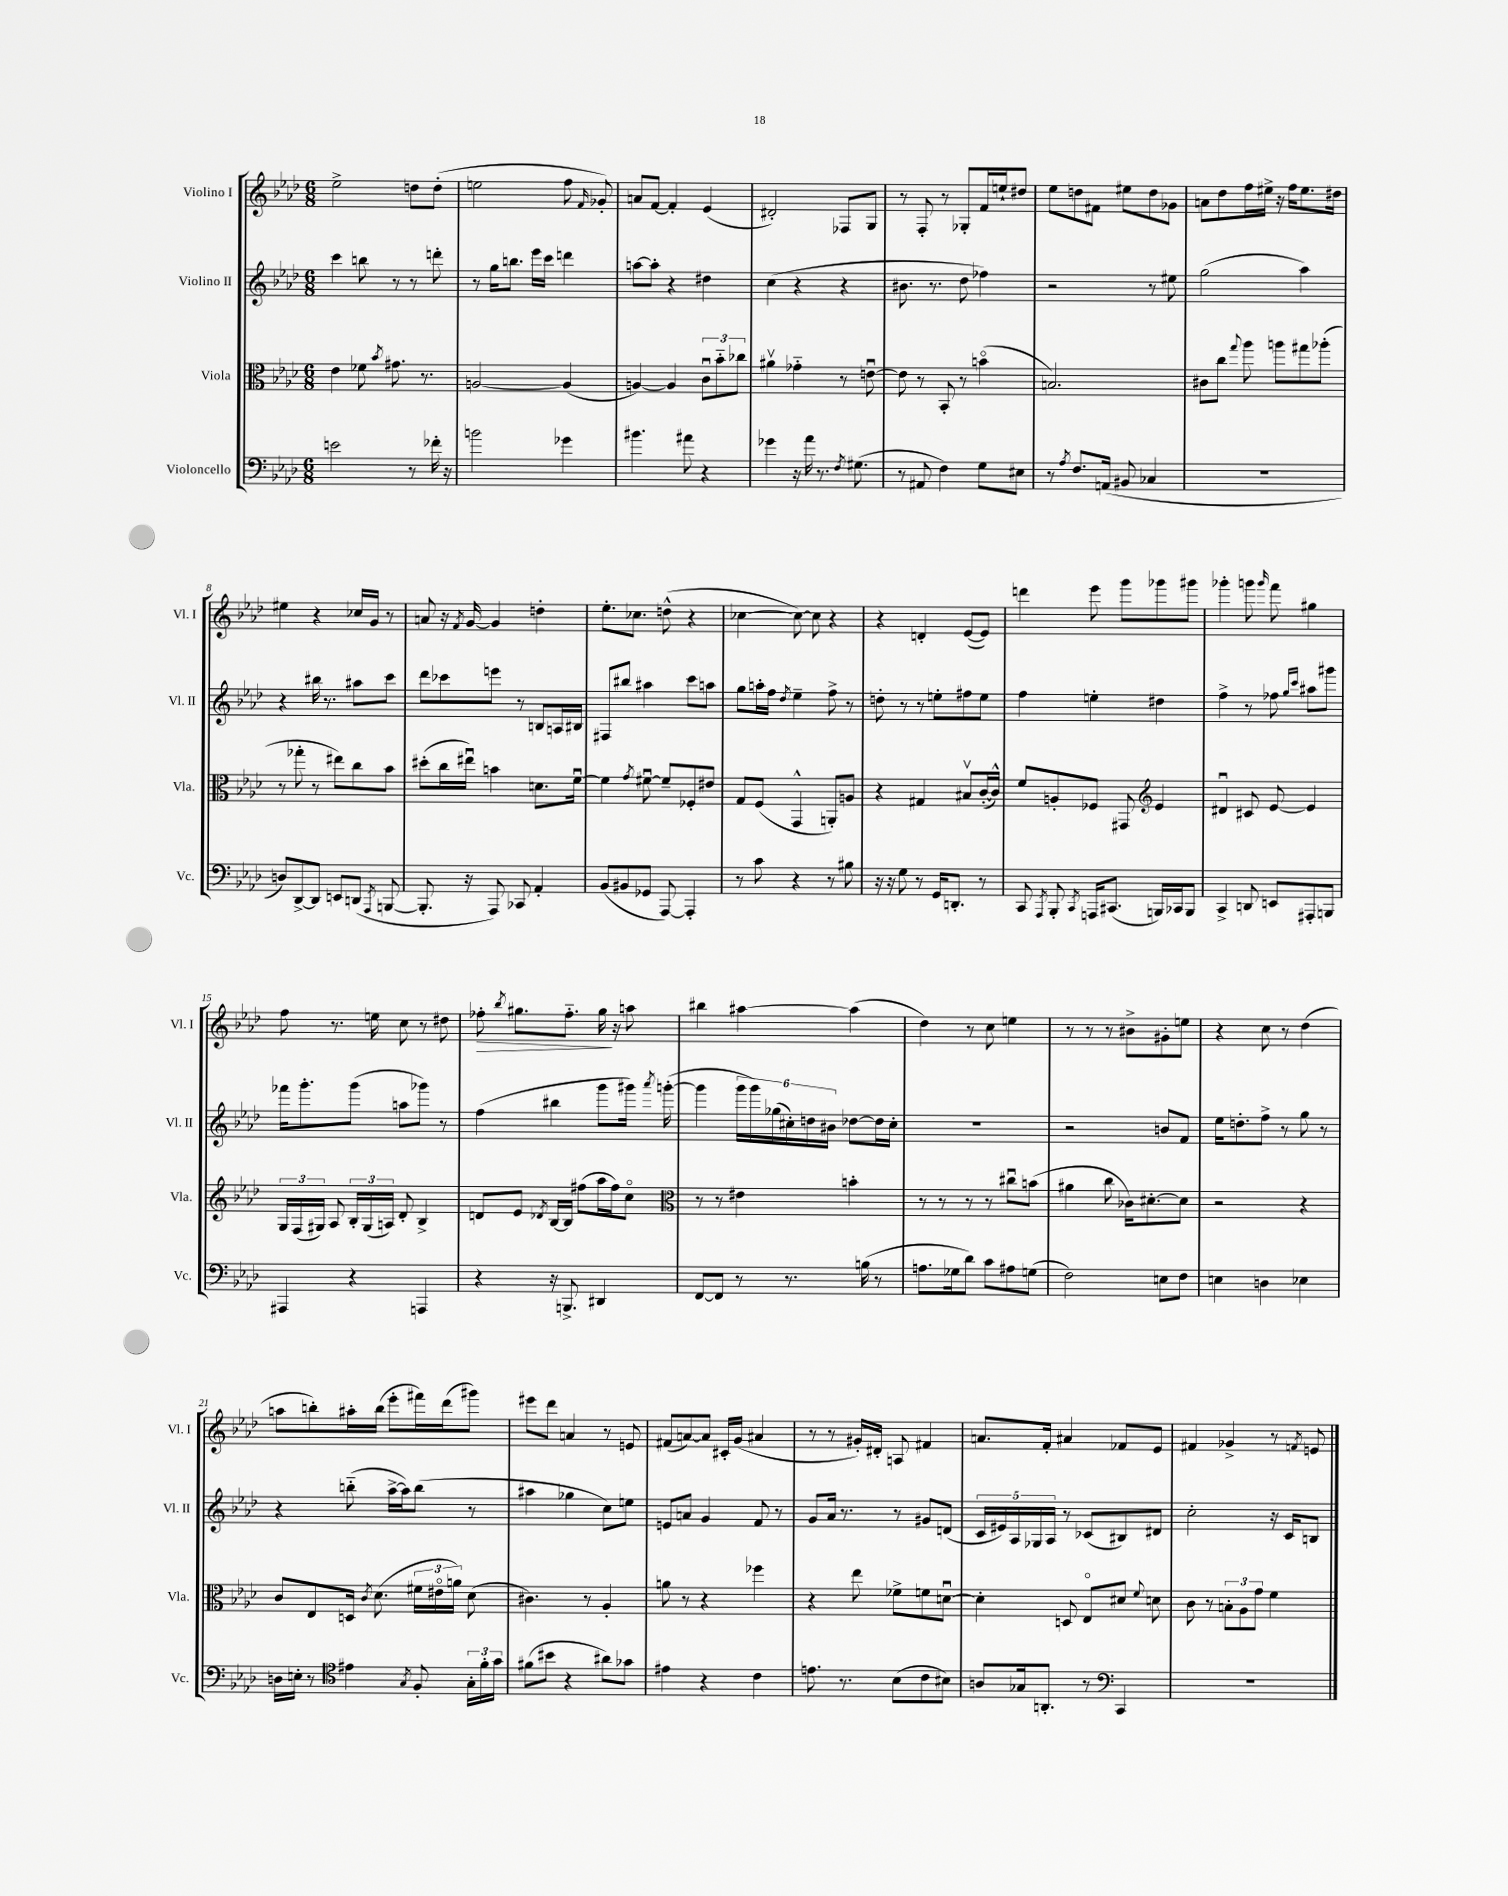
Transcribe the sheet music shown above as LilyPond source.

<<
\new StaffGroup <<
\new Staff = "s0" \with { instrumentName = "Violino I" shortInstrumentName = "Vl. I" } {
    \clef treble \key aes \major \numericTimeSignature \time 6/8
    \autoBeamOff ees''2-> d''8[ d''8]-.( |
    e''2 f''8 \grace { f'16 } ges'8-.) |
    a'8[ f'8]~ f'4-. ees'4( |
    dis'2-.) fes8[ g8] |
    r8 f8-. r8 ges8[-. f'16 e''16-! dis''8] |
    ees''8[ d''8 fis'8] eis''8[ d''8 ges'8] |
    a'8[ des''8 f''16 eis''16]-> r16 f''16[ eis''8. dis''16] |
    eis''4 r4 ces''16[ g'16] r8 |
    a'8 r16 \acciaccatura { f'8 } g'16~ g'4 d''4-. |
    ees''8.[-. ces''8.] d''8-^( r4 |
    ces''4~ ces''8~) ces''8 r4 |
    r4 d'4-. ees'8[~( ees'8]) |
    d'''4 ees'''8 g'''8[ ges'''8 gis'''8] |
    ges'''4-. g'''8 \grace { g'''16 } f'''8 gis''4 |
    f''8 r8. e''16 c''8 r8 dis''8 |
    fes''8-.\> \acciaccatura { bes''8 } gis''8.[ fes''8.]-_ gis''16\! r16 a''8 |
    bis''4 ais''4~ ais''4( |
    des''4) r8 c''8 e''4 |
    r8 r8 r8 bis'8[-> gis'8-. e''8] |
    r4 c''8 r8 des''4( |
    a''8[ b''8-.) ais''16-. b''16]( ees'''8[-. fis'''16) des'''16( gis'''8]) |
    eis'''8[ des'''8] a'4 r8 e'8 |
    fis'8[( a'8~) a'8] cis'16[-. g'16]( ais'4 |
    r8 r8 gis'16[-.) dis'16]-. a8 fis'4 |
    a'8.[ f'16]-. ais'4 fes'8[ ees'8] |
    fis'4 ges'4-> r8 \acciaccatura { f'8 } e'8 \bar "|." |
}
\new Staff = "s1" \with { instrumentName = "Violino II" shortInstrumentName = "Vl. II" } {
    \clef treble \key aes \major \numericTimeSignature \time 6/8
    \autoBeamOff c'''4 b''8 r8 r8 d'''8-. |
    r8 g''16[ b''8.] ees'''16[ c'''16] d'''4 |
    a''8[~ a''8]-. r4 dis''4 |
    c''4( r4 r4 |
    bis'8. r8. des''8 fes''4) |
    r2 r8 eis''8 |
    g''2( aes''4) |
    r4 bis''16 r8. ais''8[ c'''8] |
    des'''8[ ces'''8 e'''8] r8 b8[ a16 bis16] |
    fis8[ bis''8] ais''4 c'''8[ a''8] |
    g''8[ a''16-. f''16] \acciaccatura { des''8 } ees''4-- f''8-> r8 |
    d''8-. r8 r8 e''8[-. fis''8 e''8] |
    f''4 e''4-. dis''4 |
    f''4-> r8 fes''8 \grace { g''16[ c'''16] } ais''8[ gis'''8] |
    fes'''16[ g'''8.-. g'''8]( a''8[ ges'''8]) r8 |
    f''4( bis''4 g'''8[ gis'''16]) \acciaccatura { aes'''8 } g'''16~-.( |
    g'''4 \tuplet 6/4 { g'''16[ g'''16) ges''16( cis''16-.) d''16 bis'16] } des''8[~ des''16 cis''16]-. |
    R2. |
    r2 b'8[ f'8] |
    ees''16[ d''8.-. f''8]-> r8 g''8 r8 |
    r4 b''8-_( aes''16[~-> aes''16) b''8]( r8 |
    ais''4 ges''4 c''8[) e''8] |
    e'8[ a'8] g'4 f'8 r8 |
    g'8[ aes'16] r8. r8 gis'8[ d'8]( |
    \tuplet 5/4 { c'16[ eis'16) aes16 ges16 aes16] } r8 ces'8[( bis8) dis'8] |
    c''2-. r16 c'16[ b8] \bar "|." |
}
\new Staff = "s2" \with { instrumentName = "Viola" shortInstrumentName = "Vla." } {
    \clef alto \key aes \major \numericTimeSignature \time 6/8
    \autoBeamOff ees'4 fes'8 \acciaccatura { bes'8 } gis'8. r8. |
    a2~ a4( |
    a4~) a4 \tuplet 3/2 { c'8[\downbow bes'8-_ ces''8] } |
    ais'4\upbow ges'4-_ r8 e'8~\downbow |
    e'8 r8 bes,8-. r8 b'4\flageolet( |
    b2.) |
    cis'8[ c''8] \appoggiatura { g''8 } aes''8 a''8[ gis''8 aes''8]-.( |
    r8 ges''8-. r8 eis''8[) c''8 bes'8] |
    dis''8[-.( c''16 eis''16]\downbow) b'4 d'8.[ f'16]~\downbow |
    f'4 \acciaccatura { g'8 } fis'8~\downbow fis'8[-- fes8-. eis'8] |
    g8[ f8]( g,4-^ a,8[-.) a8] |
    r4 gis4 bis8[\upbow c'16~-.( c'16]-^) |
    f'8[ a8-. fes8] gis,8 \clef treble ees'4 |
    dis'4\downbow cis'8 ees'8~ ees'4 |
    \tuplet 3/2 { g16[ f16( gis16]) } aes8 \tuplet 3/2 { bes16[-. gis16( a16]) } des'8-. bes4-> |
    d'8[ ees'8] \acciaccatura { des'8 } bes16[~ bes16] fis''8[( aes''16 fis''16) c''8]\flageolet |
    \clef alto r8 r8 eis'4 b'4-. |
    r8 r8 r8 r8 cis''8[\downbow b'8]( |
    ais'4 c''8 ces'16[) dis'8.~-. dis'8] |
    r2 r4 |
    c'8[ ees8 d16] \acciaccatura { c'8 } des'8.( \tuplet 3/2 { fis'16[ eis'16\flageolet a'16]) } des'8( |
    cis'4.) r8 aes4-. |
    a'8 r8 r4 fes''4 |
    r4 ees''8 fes'8[-> f'8 d'8]~\downbow |
    d'4-. d8 ees8[\flageolet dis'8] \appoggiatura { f'8 } d'8 |
    c'8 r8 \tuplet 3/2 { b8[-. aes8 g'8] } f'4 \bar "|." |
}
\new Staff = "s3" \with { instrumentName = "Violoncello" shortInstrumentName = "Vc." } {
    \clef bass \key aes \major \numericTimeSignature \time 6/8
    \autoBeamOff e'2 r8 fes'16-. r16 |
    b'2 ges'4 |
    bis'4. ais'8 r4 |
    ges'4 r16 aes'16 r8. \acciaccatura { f8 } gis8.( |
    r8 ais,8 f4) g8[ eis8] |
    r8 \acciaccatura { aes8 } f8.[ a,16]( bis,8 ces4 |
    R2. |
    d8[) des,8~-> des,8] e,8[ d,8]( \acciaccatura { aes,,8 } b,,8~ |
    b,,8.-. r16 aes,,8) ces,8 aes,4-. |
    bes,8[( bis,8 ges,8] aes,,8~) aes,,4-. |
    r8 c'8 r4 r8 bis8 |
    r16 r16 g8 r8 g,16[ d,8.]-. r8 |
    c,8 \acciaccatura { aes,,8 } bes,,8-. \acciaccatura { c,8 } a,,16[ cis,8.]( b,,16[) ces,16 b,,8] |
    c,4-> d,8 e,8[ ais,,8-. b,,8] |
    ais,,4 r4 a,,4 |
    r4 r16 b,,8.-> dis,4 |
    f,8[~ f,8] r8 r8. b16( r8 |
    a8.[ ges16 des'8]) c'8[ ais8 g8]( |
    f2) e8[ f8] |
    e4 d4 ees4 |
    d16[ e16]-. r8 \clef tenor eis'4 \acciaccatura { g8 } f8-. \tuplet 3/2 { g16[-. f'16-. g'16] } |
    fis'8[( bis'8] r4 ais'8[) ges'8] |
    eis'4 r4 c'4 |
    e'8. r8. bes8[( c'8 bis8]) |
    a8[ ges16 a,8.]-. r8 \clef bass c,4 |
    R2. \bar "|." |
}
>>
>>
